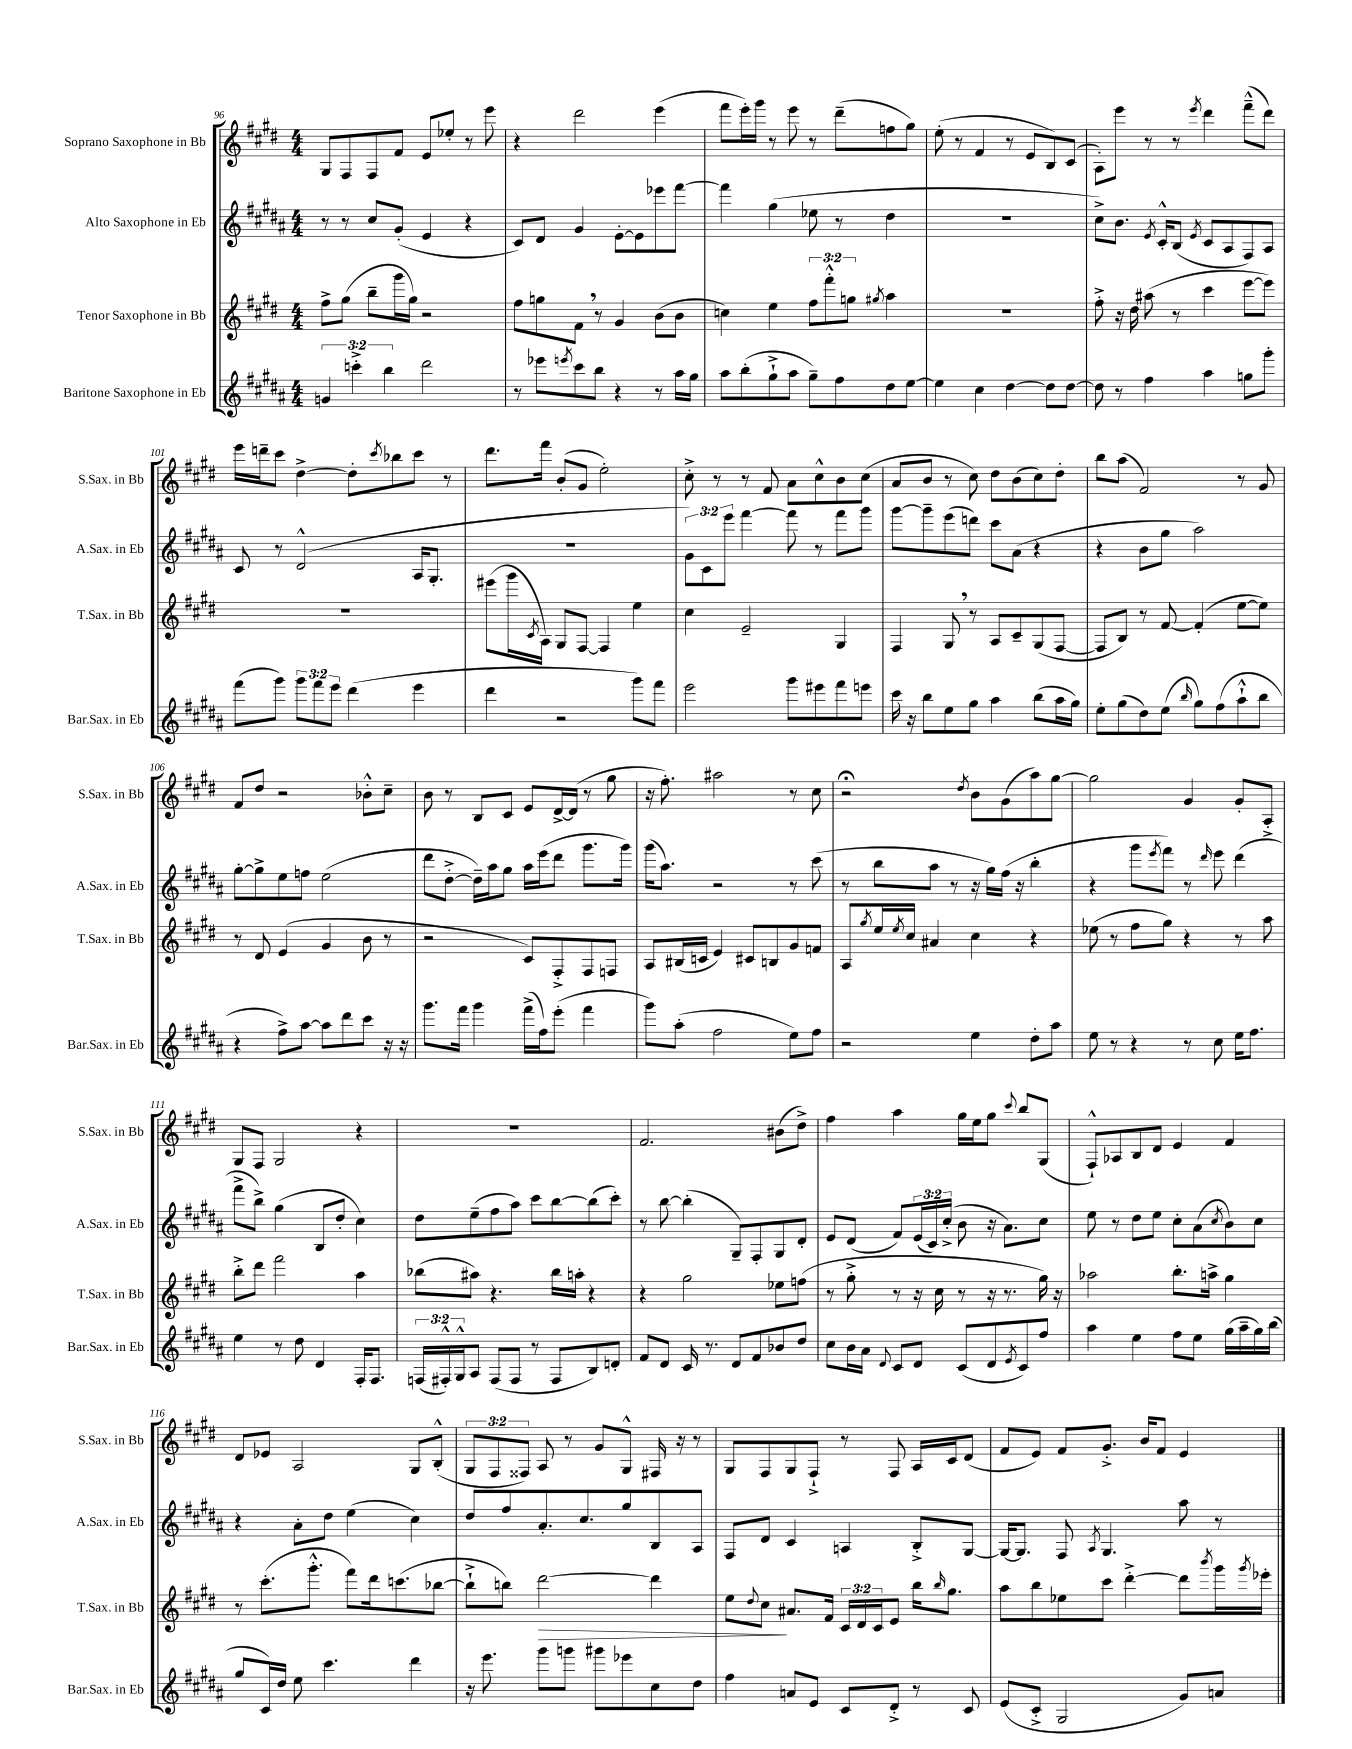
<<
\new StaffGroup <<
\new Staff = "s0" \with { instrumentName = "Soprano Saxophone in Bb" shortInstrumentName = "S.Sax. in Bb" } {
    \clef treble \key e \major \numericTimeSignature \time 4/4 \override Staff.TupletNumber.text = #tuplet-number::calc-fraction-text
    gis8 fis8 fis8 fis'8 e'8 ees''8-. r8 e'''8 |
    r4 dis'''2 e'''4( |
    fis'''8 e'''16-.) gis'''16 r8 e'''8 r8 dis'''8--( f''8 gis''8) |
    e''8-.( r8 fis'4 r8 e'8 b8) cis'8( |
    a8-.) e'''8 r8 r8 \acciaccatura { e'''8 } dis'''4 fis'''8---^( dis'''8) |
    e'''16 d'''16-- cis'''8 dis''4~-> dis''8-. \acciaccatura { cis'''8 } bes''8 cis'''8 r8 |
    dis'''8. fis'''16 b'8-.( gis'8 e''2-.) |
    cis''8-.-> r8 r8 fis'8 a'8 cis''8-^ b'8 cis''8( |
    a'8 b'8 r8 cis''8) dis''8 b'8( cis''8) dis''8-. |
    b''8 a''8( fis'2) r8 gis'8 |
    fis'8 dis''8 r2 bes'8-.-^ cis''8-- |
    b'8 r8 b8 cis'8 e'8 dis'16~-> dis'16( r8 gis''8 |
    r16 fis''8.-.) ais''2 r8 cis''8 |
    r2\fermata \acciaccatura { dis''8 } b'8 gis'8( a''8) gis''8~ |
    gis''2 gis'4 gis'8-. a8-.-> |
    gis8 fis8 gis2 r4 |
    R1 |
    fis'2. bis'8( dis''8->) |
    fis''4 a''4 gis''16 e''16 gis''8 \appoggiatura { cis'''8 } b''8 gis8( |
    fis8-!-^) aes8 b8 dis'8 e'4 fis'4 |
    dis'8 ees'8 a2 gis8 b8-.-^( |
    \tuplet 3/2 { gis8 fis8 fisis8) } a8 r8 gis'8 gis8-^ fis16 r16 r8 |
    gis8 fis8 gis8 fis8-!-> r8 fis8 a16 cis'16 dis'8( |
    fis'8 e'8) fis'8 gis'8.-.-> b'16 fis'8 e'4 \bar "|." |
}
\new Staff = "s1" \with { instrumentName = "Alto Saxophone in Eb" shortInstrumentName = "A.Sax. in Eb" } {
    \clef treble \key b \major \numericTimeSignature \time 4/4 \override Staff.TupletNumber.text = #tuplet-number::calc-fraction-text
    r8 r8 cis''8 gis'8-.( e'4 r4 |
    cis'8) dis'8 gis'4 e'8~-. e'8 ees'''8 fis'''8~ |
    fis'''4 gis''4( ees''8 r8 dis''4 |
    R1 |
    cis''8->) b'8. \acciaccatura { e'8 } cis'16-.-^ b8( \acciaccatura { e'8 } cis'8 ais8 fis8) ais8 |
    cis'8 r8 dis'2-^( ais16 gis8.-. |
    R1 |
    \tuplet 3/2 { gis'8) cis'8 e'''8 } fis'''4~ fis'''8 r8 fis'''8 gis'''8 |
    gis'''8~ gis'''8-- e'''8( d'''8) cis'''8 ais'8( r4 |
    r4 b'8 gis''8 ais''2) |
    gis''8~-. gis''8-> e''8 f''8 e''2( |
    dis'''8 dis''8~-.-> dis''16--) ais''16 gis''8 ais''16 e'''16( dis'''8 gis'''8. gis'''16) |
    gis'''16( ais''8.) r2 r8 cis'''8( |
    r8 b''8 ais''8 r8 r16 gis''16) fis''16( r16 b''4-. |
    r4 gis'''8 \acciaccatura { e'''8 } fis'''8) r8 \grace { dis'''16 } e'''8 dis'''4( |
    fis'''8-> b''8->) gis''4( b8 dis''8-. cis''4) |
    dis''8 e''8--( fis''8 ais''8) cis'''8 b''8~ b''8( cis'''8-.) |
    r8 b''8~ b''4-.( gis8--) fis8-. gis8 dis'8-. |
    e'8 dis'8( fis'8) \tuplet 3/2 { e'16( cis'16) cis''16-.->( } b'8 r16 ais'8.) cis''8 |
    e''8 r8 dis''8 e''8 cis''8-. ais'8( \acciaccatura { cis''8 } b'8) cis''8 |
    r4 ais'8-. dis''8 e''4( cis''4) |
    dis''8 fis''8 ais'8.-. cis''8. gis''8 b8 ais8 |
    fis8 dis'8 cis'4 a4 b8-.-> gis8~ |
    gis16~ gis8. fis8 \acciaccatura { ais8 } gis4. ais''8 r8 \bar "|." |
}
\new Staff = "s2" \with { instrumentName = "Tenor Saxophone in Bb" shortInstrumentName = "T.Sax. in Bb" } {
    \clef treble \key e \major \numericTimeSignature \time 4/4 \override Staff.TupletNumber.text = #tuplet-number::calc-fraction-text
    fis''8-> gis''8( b''8-- gis'''16 gis''16) r2 |
    fis''8 g''8 fis'8 \breathe r8 gis'4 b'8( b'8 |
    c''4) e''4 \tuplet 3/2 { fis''8 fis'''8-.-^ g''8 } \acciaccatura { gis''8 } a''4 |
    R1 |
    fis''8-.-> r16 dis''16 ais''8( r8 cis'''4 e'''8~ e'''8) |
    R1 |
    eis'''8( gis'''16 \acciaccatura { cis'8 } a16) gis8 fis8~ fis4 e''4 |
    cis''4 e'2-- gis4 |
    fis4 gis8 \breathe r8 a8 cis'8-- gis8( fis8~ |
    fis8 b8) r8 fis'8~ fis'4-.( e''8~ e''8) |
    r8 dis'8 e'4( gis'4 b'8 r8 |
    r2 cis'8) fis8-.-> fis8 f8 |
    a8 bis16( c'16 e'4) cis'8 b8 gis'8 f'8 |
    a8 \acciaccatura { gis''8 } e''16 \acciaccatura { e''8 } cis''16 ais'4 cis''4 r4 |
    ees''8( r8 fis''8 gis''8) r4 r8 a''8 |
    b''8-.-> dis'''8 fis'''2 a''4 |
    bes''8( ais''8) r4. bes''16 a''16-. r4 |
    r4 gis''2 ees''8 f''8( |
    r8 gis''8-.-> r8 r16 cis''16 r8 r16 r8. gis''16) r16 |
    aes''2 b''8.-. a''16-> gis''4 |
    r8 cis'''8.-.( gis'''8.-.-^ fis'''8) dis'''16 c'''8.( bes''8~ |
    bes''8-!-> b''8) dis'''2~\> dis'''4 |
    e''8 \appoggiatura { dis''8 } cis''8\! ais'8. fis'16 \tuplet 3/2 { cis'16 dis'16 cis'16 } e'8 b''16 \grace { b''16 } gis''8. |
    a''8 b''8 ees''8 cis'''8 dis'''4~-.-> dis'''8 \acciaccatura { b'''8 } gis'''16 \acciaccatura { gis'''8 } ees'''16-. \bar "|." |
}
\new Staff = "s3" \with { instrumentName = "Baritone Saxophone in Eb" shortInstrumentName = "Bar.Sax. in Eb" } {
    \clef treble \key b \major \numericTimeSignature \time 4/4 \override Staff.TupletNumber.text = #tuplet-number::calc-fraction-text
    \tuplet 3/2 { g'4 c'''4-.-> b''4 } dis'''2 |
    r8 ees'''8 \acciaccatura { e'''8 } cis'''8 b''8 r4 r8 ais''16 gis''16 |
    ais''8 b''8-.( gis''8-!-> ais''8 gis''8--) fis''8 dis''8 e''8~ |
    e''4 cis''4 dis''4~ dis''8 dis''8~ |
    dis''8 r8 fis''4 ais''4 g''8 gis'''8-. |
    fis'''8( gis'''8) \tuplet 3/2 { gis'''8 fis'''8 e'''8 } dis'''4( e'''4 |
    dis'''4 r2 gis'''8) fis'''8 |
    e'''2 gis'''8 eis'''8 fis'''8 e'''8 |
    cis'''16 r16 b''8 e''8 gis''8 ais''4 b''8( ais''16 gis''16) |
    e''8-. gis''8( dis''8) e''8( \grace { b''16 } gis''8) fis''8( ais''8-!-^ b''8 |
    r4 fis''8->) ais''8~ ais''8 dis'''8 cis'''8 r16 r16 |
    gis'''8. fis'''16 gis'''4 fis'''16->( fis''16) e'''8-.( fis'''4 |
    gis'''8) ais''8-.( fis''2 e''8) fis''8 |
    r2 e''4 dis''8-. ais''8 |
    e''8 r8 r4 r8 cis''8 e''16 fis''8. |
    e''4 r8 dis''8 dis'4 fis16-. fis8. |
    \tuplet 3/2 { f16( fis16-.-^) gis16-^ } ais8 fis8( fis8 r8 fis8 b8) d'8-. |
    fis'8 dis'8 cis'16 r8. dis'8 fis'8 bes'8 dis''8 |
    cis''8 b'16 ais'16 \appoggiatura { dis'8 } cis'8 dis'8 cis'8( dis'8 \acciaccatura { e'8 } cis'8) fis''8 |
    ais''4 e''4 fis''8 e''8 gis''16( ais''16-- gis''16) b''16( |
    gis''8 cis'16) dis''16 e''8 cis'''4. dis'''4 |
    r16 e'''8. gis'''8 g'''8 gis'''8 ees'''8 cis''8 dis''8 |
    fis''4 a'8 e'8 cis'8 dis'8-.-> r8 cis'8 |
    e'8( cis'8-.-> gis2 gis'8) a'8 \bar "|." |
}
>>
>>
\layout { \context { \Score currentBarNumber = #96 } }
